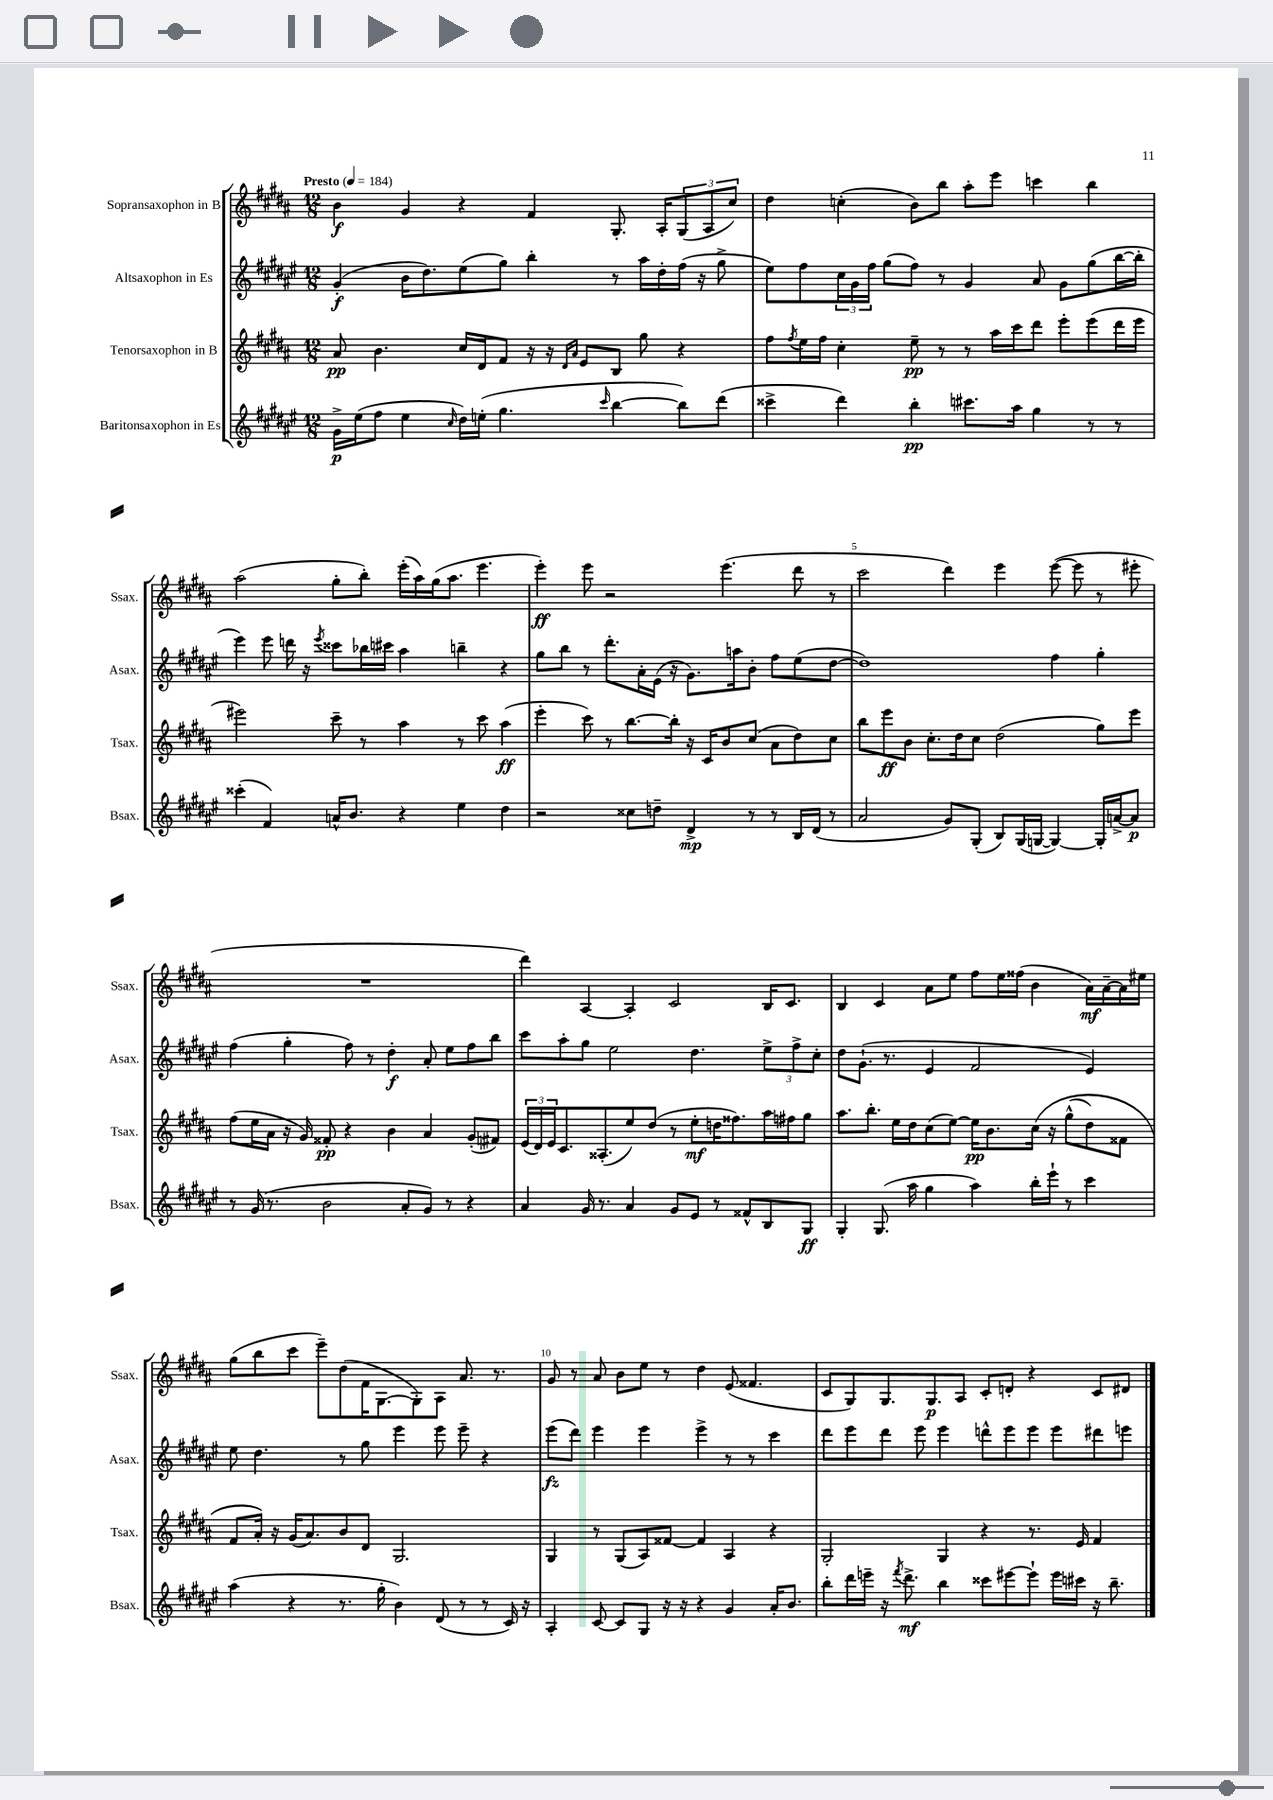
<<
\new StaffGroup <<
\new Staff = "s0" \with { instrumentName = "Sopransaxophon in B" shortInstrumentName = "Ssax." } {
    \clef treble \key b \major \numericTimeSignature \time 12/8 \tempo "Presto" 4 = 184
    b'4\f gis'4 r4 fis'4 gis8.-. ais16-. \tuplet 3/2 { gis8( ais8 cis''8) } |
    dis''4 c''4-.( b'8) b''8 ais''8-. e'''8 c'''4 b''4 |
    ais''2( gis''8-. b''8-.) e'''16-.( ais''16) gis''16( ais''8. e'''4. |
    e'''4-.\ff) e'''8 r2 e'''4.( dis'''8 r8 |
    cis'''2 dis'''4) e'''4 e'''8~( e'''8 r8 eis'''8-. |
    R1. |
    dis'''4) ais4~ ais4-. cis'2 b16 cis'8. |
    b4 cis'4 ais'8 e''8 fis''8 e''16 fisis''16( b'4 ais'16\mf) ais'16~-- ais'16 eis''16 |
    gis''8( b''8 cis'''8 e'''8--) dis''8( fis'16 gis8.~ gis8-.) ais8 ais'8. r8. |
    gis'8 r8 ais'8 b'8 e''8 r8 dis''4 e'8( fisis'4. |
    cis'8 gis8) gis8. gis8.\p ais8 cis'8-. d'8-. r4 cis'8 dis'8 \bar "|." |
}
\new Staff = "s1" \with { instrumentName = "Altsaxophon in Es" shortInstrumentName = "Asax." } {
    \clef treble \key fis \major \numericTimeSignature \time 12/8
    gis'4-.\f( b'16 dis''8.) eis''8( gis''8) b''4-. r8 ais''16 dis''16-. fis''16( r16 gis''8-> |
    eis''8) fis''8 \tuplet 3/2 { cis''16 gis'16 fis''16 } gis''8( fis''8) r8 gis'4 ais'8 gis'8 gis''8( b''16~ b''16-. |
    eis'''4) eis'''8 d'''16 r16 \acciaccatura { eis'''8 } cisis'''8 bes''16 cis'''16 ais''4 b''4-- r4 |
    gis''8 b''8 r8 dis'''8.-. ais'16-. eis'16( r16 gis'8.) a''16 b'8-. fis''8 eis''8( dis''8~ |
    dis''1) fis''4 gis''4-. |
    fis''4( gis''4-. fis''8) r8 dis''4-.\f ais'8-. eis''8 fis''8 b''8 |
    cis'''8 ais''8-. gis''8 eis''2 dis''4. \tuplet 3/2 { eis''8-> fis''8-> cis''8-. } |
    dis''8 gis'8.-!( r8. eis'4 fis'2 eis'4) |
    eis''8 dis''4. r8 gis''8 eis'''4 eis'''8 eis'''8-- r4 |
    eis'''8\fz( dis'''8) eis'''4 eis'''4 eis'''4-> r8 r8 cis'''4 |
    dis'''8 eis'''8 dis'''8 eis'''8 eis'''4 d'''8-^ eis'''8 eis'''8 eis'''8 dis'''8 e'''8 \bar "|." |
}
\new Staff = "s2" \with { instrumentName = "Tenorsaxophon in B" shortInstrumentName = "Tsax." } {
    \clef treble \key b \major \numericTimeSignature \time 12/8
    ais'8\pp b'4. cis''16 dis'16 fis'8 r16 r16 \grace { dis'16 ais'16 } e'8 b8 gis''8 r4 |
    fis''8 \acciaccatura { fis''8 } e''16 fis''16 cis''4-. e''8--\pp r8 r8 ais''16 cis'''16 dis'''8 e'''8-. e'''8( dis'''16 e'''16 |
    eis'''2) cis'''8-- r8 ais''4 r8 cis'''8 ais''4\ff( |
    e'''4-. cis'''8) r8 b''8.~ b''16-. r16 cis'16 b'8 cis''8( ais'8 dis''8) cis''8 |
    b''8 e'''8\ff b'8 cis''8.-. dis''16 cis''8 dis''2( gis''8) e'''8 |
    fis''8( e''16 ais'16 r16 gis'16) fisis'8-.\pp r4 b'4 ais'4 gis'8-.( fis'8) |
    \tuplet 3/2 { e'16( dis'16) e'16 } cis'8. aisis8.-.( e''8) dis''8( r8 e''8-.\mf d''16 fisis''8.) ais''16 fis''16 gis''8 |
    ais''8. b''8.-. e''16 dis''16 cis''8( e''8~) e''16\pp b'8. cis''16\( r16 gis''8-^( dis''8) fisis'8 |
    fis'8 ais'16-.\) r16 gis'16( ais'8.) b'8 dis'8 gis2. |
    gis4 r8 gis8( ais8) fisis'8~ fisis'4 ais4 r4 |
    gis2-. gis4 r4 r8. e'16 fis'4 \bar "|." |
}
\new Staff = "s3" \with { instrumentName = "Baritonsaxophon in Es" shortInstrumentName = "Bsax." } {
    \clef treble \key fis \major \numericTimeSignature \time 12/8
    gis'16->\p eis''16( fis''8 eis''4 \grace { cis''16 } dis''16) e''16-.( gis''4. \grace { cis'''16 } b''4~ b''8) dis'''8( |
    cisis'''4-> dis'''4) b''4-.\pp cis'''8. ais''16 gis''4 r8 r8 |
    cisis'''4-.( fis'4) a'16-^ b'8. r4 eis''4 dis''4 |
    r2 cisis''8 d''8-- dis'4->\mp r8 r8 b16 dis'16( r8 |
    ais'2 gis'8) gis8-.( b8) gis16( g16~ g4~) g16-. a'16~-> a'8\p |
    r8 gis'16( r8. b'2 ais'8-. gis'8) r8 r4 |
    ais'4 gis'16 r8. ais'4 gis'8 eis'8 r8 fisis'8-^ b8 gis8\ff |
    gis4-. gis8.( ais''16 gis''4 ais''4) b''16-. eis'''16-! r8 cis'''4 |
    ais''4( r4 r8. gis''16-. b'4) dis'8( r8 r8 cis'16) r16 |
    ais4-. cis'8~ cis'8 gis8 r16 r16 r4 gis'4 ais'16-. b'8. |
    b''8-. dis'''16 e'''16-- r16 \acciaccatura { fis'''8 } dis'''8.->\mf b''4 cisis'''8 eis'''8~ eis'''8-! eis'''16 cis'''16 r16 b''8.-- \bar "|." |
}
>>
>>
\layout { \context { \Score \override BarNumber.break-visibility = ##(#f #t #t) barNumberVisibility = #(every-nth-bar-number-visible 5) } }
